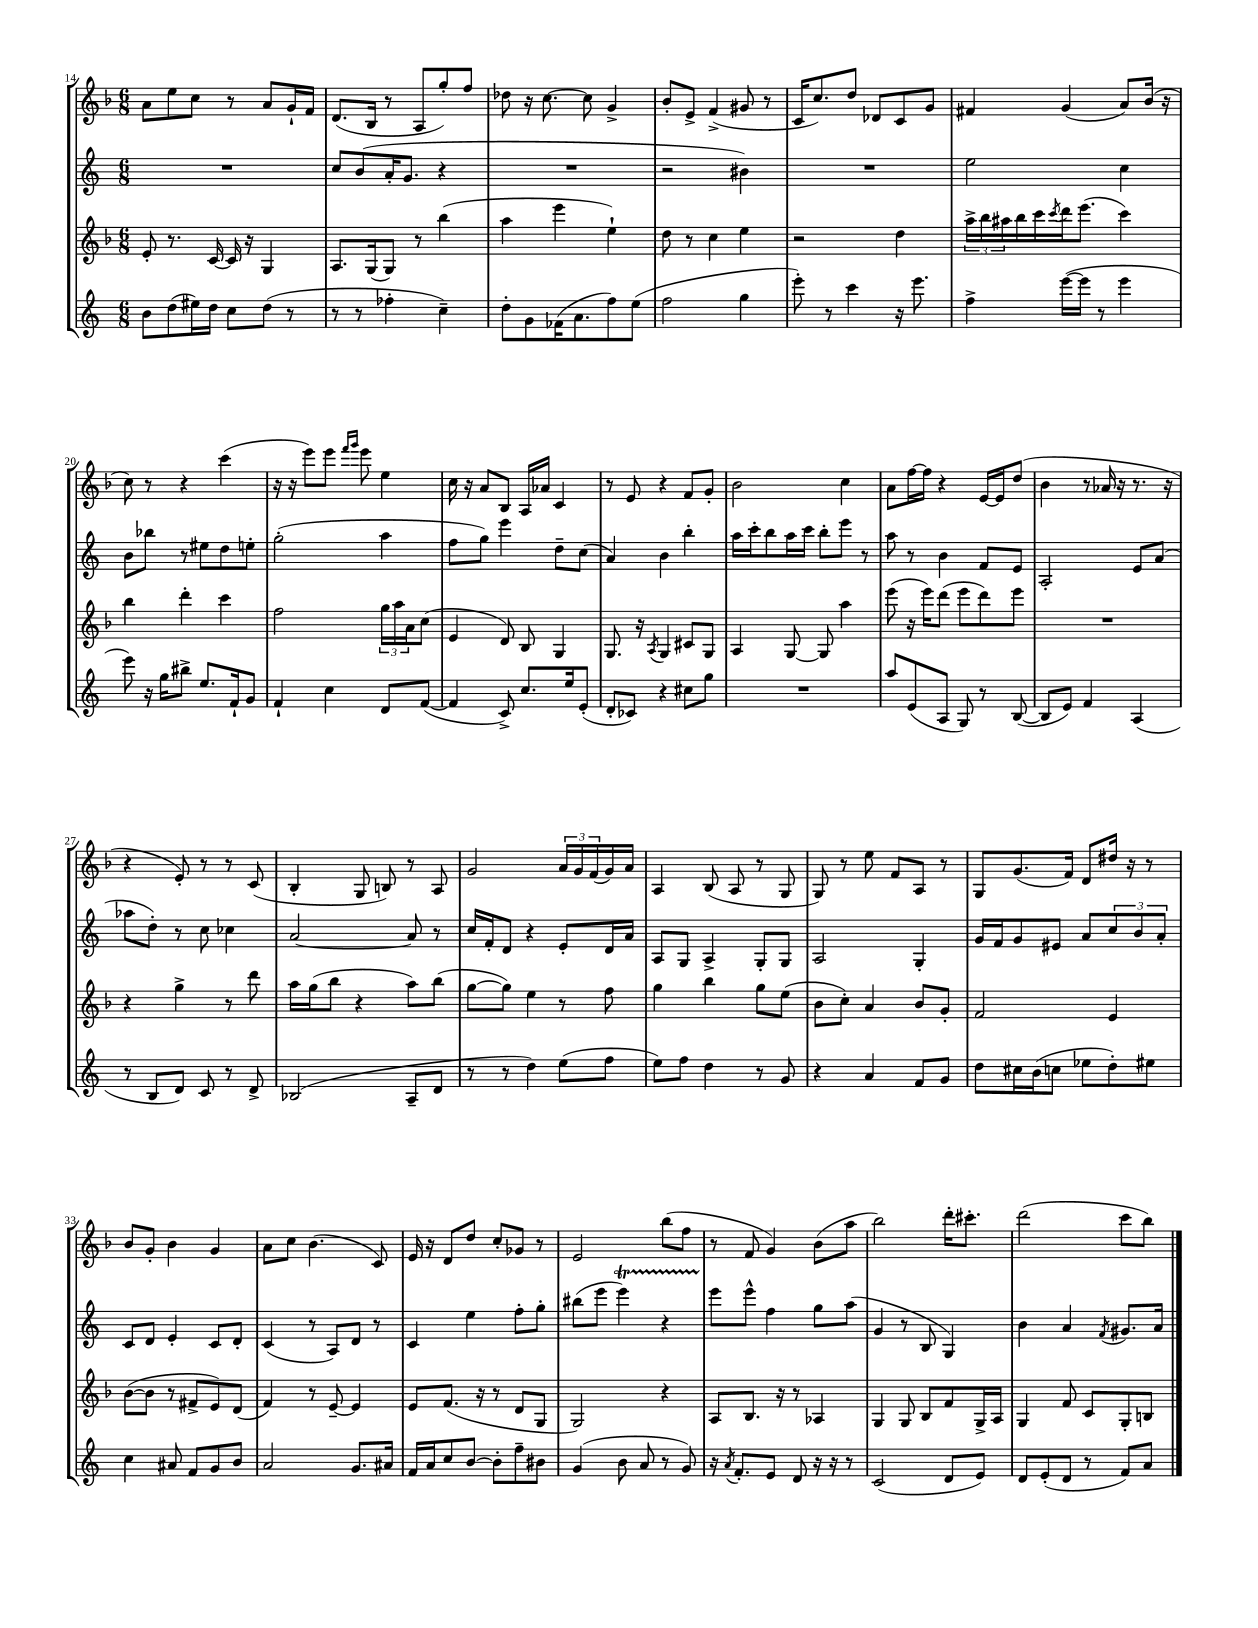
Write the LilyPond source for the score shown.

<<
\new StaffGroup <<
\new Staff = "s0" {
    \clef treble \key f \major \numericTimeSignature \time 6/8
    a'8 e''8 c''8 r8 a'8 g'16-! f'16 |
    d'8.( bes16 r8 a8 g''8-.) f''8 |
    des''8 r16 c''8.~ c''8 g'4-> |
    bes'8-. e'8-> f'4->( gis'8 r8 |
    c'16 c''8.) d''8 des'8 c'8 g'8 |
    fis'4 g'4( a'8) bes'16( r16 |
    c''8) r8 r4 c'''4( |
    r16 r16 e'''8) e'''8 \grace { f'''16 g'''16 } e'''8 e''4 |
    c''16 r16 a'8 bes8 a16 aes'16 c'4 |
    r8 e'8 r4 f'8 g'8-. |
    bes'2 c''4 |
    a'8 f''16~ f''16 r4 e'16~ e'16 d''8( |
    bes'4 r8 aes'16 r16 r8. r16 |
    r4 e'8-.) r8 r8 c'8( |
    bes4-. g8 b8) r8 a8 |
    g'2 \tuplet 3/2 { a'16 g'16 f'16( } g'16) a'16 |
    a4 bes8( a8 r8 g8 |
    g8) r8 e''8 f'8 a8 r8 |
    g8 g'8.( f'16) d'8 dis''16 r16 r8 |
    bes'8 g'8-. bes'4 g'4 |
    a'8 c''8 bes'4.( c'8) |
    e'16 r16 d'8 d''8 c''8-. ges'8 r8 |
    e'2 bes''8( f''8 |
    r8 f'8 g'4) bes'8( a''8 |
    bes''2) d'''16-. cis'''8.-. |
    d'''2( c'''8 bes''8) \bar "|." |
}
\new Staff = "s1" {
    \clef treble \key c \major \numericTimeSignature \time 6/8
    R2. |
    c''8 b'8( a'16-. g'8. r4 |
    R2. |
    r2 bis'4) |
    R2. |
    e''2 c''4 |
    b'8 bes''8 r8 eis''8 d''8 e''8-. |
    g''2-.( a''4 |
    f''8 g''8) e'''4 d''8-- c''8( |
    a'4) b'4 b''4-. |
    a''16 c'''16-. b''8 a''16 c'''16 b''8-. e'''8 r8 |
    a''8 r8 b'4 f'8 e'8 |
    a2-. e'8 a'8( |
    aes''8 d''8-.) r8 c''8 ces''4 |
    a'2~ a'8 r8 |
    c''16 f'16-. d'8 r4 e'8-. d'16 a'16 |
    a8 g8 a4-> g8-. g8 |
    a2 g4-. |
    g'16 f'16 g'8 eis'8 a'8 \tuplet 3/2 { c''8 b'8 a'8-. } |
    c'8 d'8 e'4-. c'8 d'8-. |
    c'4( r8 a8) d'8 r8 |
    c'4 e''4 f''8-. g''8-. |
    bis''8( e'''8 e'''4\startTrillSpan) r4 |
    e'''8\stopTrillSpan e'''8-^ f''4 g''8 a''8( |
    g'4 r8 b8 g4) |
    b'4 a'4 \acciaccatura { f'8 } gis'8. a'16 \bar "|." |
}
\new Staff = "s2" {
    \clef treble \key f \major \numericTimeSignature \time 6/8
    e'8-. r8. c'16~ c'16 r16 g4 |
    a8. g16( g8) r8 bes''4( |
    a''4 e'''4 e''4-!) |
    d''8 r8 c''4 e''4 |
    r2 d''4 |
    \tuplet 3/2 { a''16-> bes''16 ais''16 } bes''16 c'''16 \acciaccatura { c'''8 } d'''16 e'''8.( c'''4) |
    bes''4 d'''4-. c'''4 |
    f''2 \tuplet 3/2 { g''16 a''16 a'16 } c''8( |
    e'4 d'8) bes8 g4 |
    g8. r16 \acciaccatura { a8 } g4 cis'8 g8 |
    a4 g8~ g8 a''4 |
    e'''8( r16 e'''16) d'''8( e'''8 d'''8) e'''8 |
    R2. |
    r4 g''4-> r8 d'''8 |
    a''16 g''16( bes''8 r4 a''8) bes''8( |
    g''8~ g''8) e''4 r8 f''8 |
    g''4 bes''4 g''8 e''8( |
    bes'8 c''8-.) a'4 bes'8 g'8-. |
    f'2 e'4 |
    bes'8~( bes'8 r8 fis'8-> e'8) d'8( |
    f'4) r8 e'8~-- e'4 |
    e'8 f'8.( r16 r8 d'8 g8 |
    g2) r4 |
    a8 bes8. r16 r8 aes4 |
    g4 g8 bes8 f'8 g16-> a16 |
    g4 f'8 c'8 g8-. b8 \bar "|." |
}
\new Staff = "s3" {
    \clef treble \key c \major \numericTimeSignature \time 6/8
    b'8 d''8( eis''16) d''16 c''8 d''8( r8 |
    r8 r8 fes''4-. c''4--) |
    d''8-. g'8 fes'16( a'8. f''8) e''8( |
    f''2 g''4 |
    e'''8-.) r8 c'''4 r16 e'''8. |
    f''4-> e'''16~( e'''16 r8 e'''4 |
    e'''8) r16 g''16 bis''8-> e''8. f'16-! g'8 |
    f'4-! c''4 d'8 f'8~( |
    f'4 c'8->) c''8. e''16 e'8-.( |
    d'8-. ces'8) r4 cis''8 g''8 |
    R2. |
    a''8 e'8( a8 g8) r8 b8~( |
    b8 e'8) f'4 a4( |
    r8 b8 d'8) c'8 r8 d'8-> |
    bes2( a8-- d'8 |
    r8 r8 d''4) e''8( f''8 |
    e''8) f''8 d''4 r8 g'8 |
    r4 a'4 f'8 g'8 |
    d''8 cis''16 b'16( c''8 ees''8 d''8-.) eis''8 |
    c''4 ais'8 f'8 g'8 b'8 |
    a'2 g'8. ais'16 |
    f'16 a'16 c''8 b'8~ b'8-. f''8-- bis'8 |
    g'4( b'8 a'8 r8 g'8) |
    r16 \acciaccatura { a'8 } f'8.-. e'8 d'8 r16 r16 r8 |
    c'2( d'8 e'8) |
    d'8 e'8-.( d'8 r8 f'8) a'8 \bar "|." |
}
>>
>>
\layout { \context { \Score currentBarNumber = #14 } }
